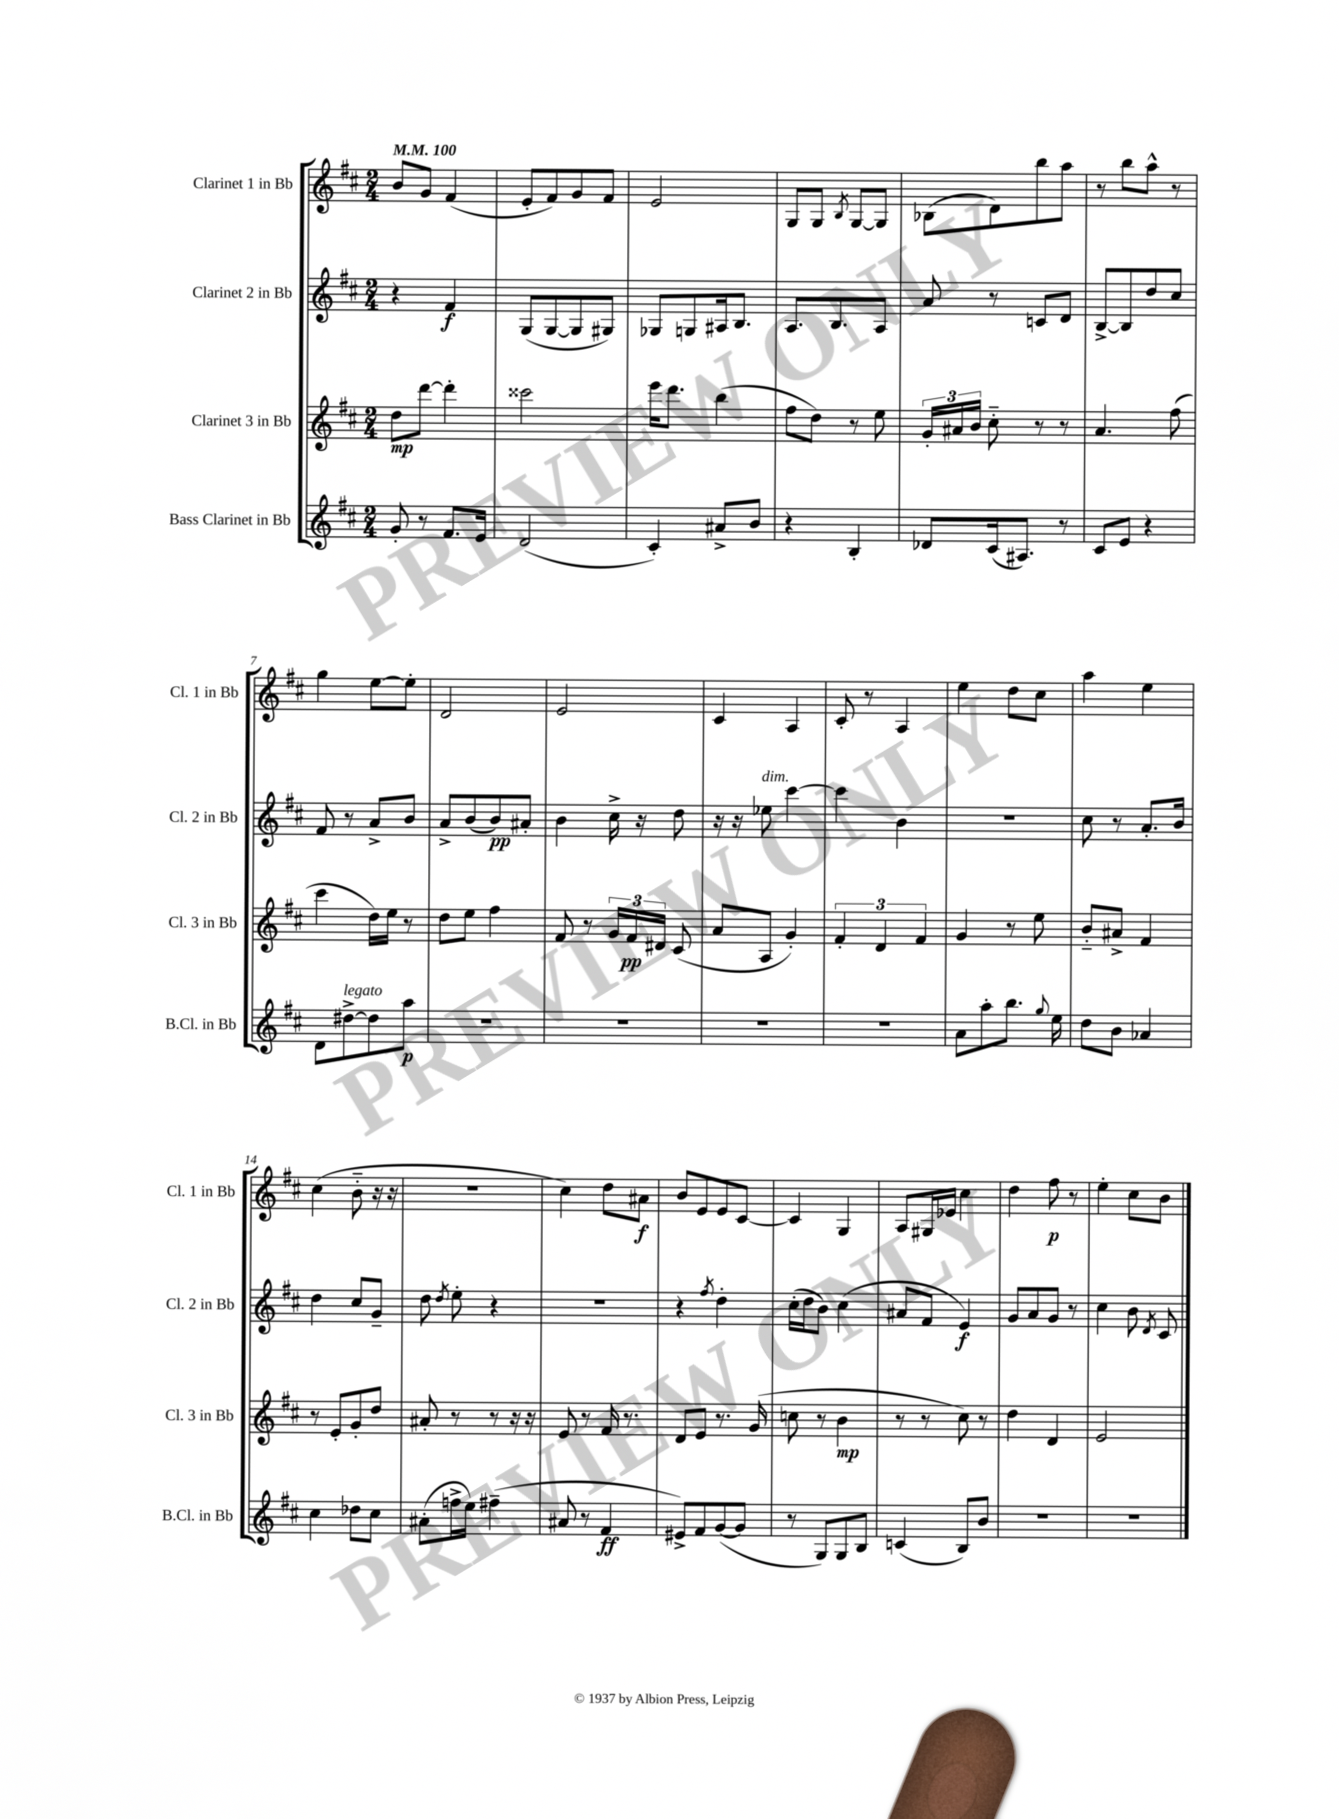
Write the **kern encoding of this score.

**kern	**kern	**kern	**kern
*staff4	*staff3	*staff2	*staff1
*clefG2	*clefG2	*clefG2	*clefG2
*k[f#c#]	*k[f#c#]	*k[f#c#]	*k[f#c#]
*M2/4	*M2/4	*M2/4	*M2/4
*MM100	*MM100	*MM100	*MM100
8g'	8dd	4r	8b
8r	[8ddd	.	8g
8.f#	4ddd']	4f#	(4f#
16e	.	.	.
=	=	=	=
(2d	2ccc##	(8G	8e'
.	.	[8G	8f#)
.	.	8G]	8g
.	.	8G#)	8f#
=	=	=	=
4c#')	16eee	8G-	2e
.	8.ddd	.	.
.	.	8G	.
8a#^	(4bb	16A#	.
.	.	8.B	.
8b	.	.	.
=	=	=	=
4r	8ff#	8.A	8G
.	8dd)	.	8G
.	.	8.B	.
.	.	.	8qB
4B'	8r	.	[8G
.	8ee	8A	8G]
=	=	=	=
8d-	24g'	8a	(8B-
.	24a#	.	.
.	24b	.	.
(16c#	8cc#'~	8r	8d)
8.A#)	.	.	.
.	8r	8c	8bb
8r	8r	8d	8aa
=	=	=	=
8c#	4.a	[8B^	8r
8e	.	8B]	8bb
4r	.	8dd	8aa^^
.	(8ff#	8cc#	8r
=	=	=	=
8d	4ccc#	8f#	4gg
[8dd#^	.	8r	.
8dd#]	16dd)	8a^	[8ee
.	16ee	.	.
8aa	8r	8b	8ee']
=	=	=	=
2r	8dd	8a^	2d
.	8ee	(8b	.
.	4ff#	8b)	.
.	.	8a#'	.
=	=	=	=
2r	8f#	4b	2e
.	8r	.	.
.	24g	16cc#^	.
.	24f#	.	.
.	.	16r	.
.	24d#	.	.
.	(8c#	8dd	.
=	=	=	=
2r	8a	16r	4c#
.	.	16r	.
.	8A	8ee-	.
.	4g')	[4ccc#	4A
=	=	=	=
2r	6f#'	4ccc#]	8c#'
.	.	.	8r
.	6d	.	.
.	.	4b	4A
.	6f#	.	.
=	=	=	=
8a	4g	2r	4ee
8aa'	.	.	.
8.bb	8r	.	8dd
.	8ee	.	8cc#
8qqgg	.	.	.
16ee	.	.	.
=	=	=	=
8dd	8b'~	8cc#	4aa
8b	8a#^	8r	.
4a-	4f#	8.a'	4ee
.	.	16b	.
=	=	=	=
4cc#	8r	4dd	(4cc#
.	8e'	.	.
8dd-	8g'	8cc#	8b'~
8cc#	8dd	8g~	16r
.	.	.	16r
=	=	=	=
(8a#'	8a#'	8dd	2r
.	.	8qdd	.
16ff^	8r	8ee'	.
16ee)	.	.	.
(4ff#~	8r	4r	.
.	16r	.	.
.	16r	.	.
=	=	=	=
8a#	8e	2r	4cc#)
8r	8r	.	.
4f#	16f#	.	8dd
.	8.r	.	.
.	.	.	8a#
=	=	=	=
8e#^)	8d	4r	8b
8f#	8e	.	8e
.	.	8qff#	.
([8g	8.r	4dd'	8e
8g]	.	.	[8c#
.	(16g	.	.
=	=	=	=
8r	8cc	(16cc#'	4c#]
.	.	16dd	.
8G)	8r	8b)	.
8G	4b	(4cc#	4G
8B	.	.	.
=	=	=	=
(4c	8r	8a#	8A
.	8r	8f#	16G#
.	.	.	16e-
8B)	8cc#)	4e)	4cc#
8b	8r	.	.
=	=	=	=
2r	4dd	8g	4dd
.	.	8a	.
.	4d	8g	8ff#
.	.	8r	8r
=	=	=	=
2r	2e	4cc#	4ee'
.	.	8b	8cc#
.	.	8qd	.
.	.	8c#	8b
==	==	==	==
*-	*-	*-	*-
